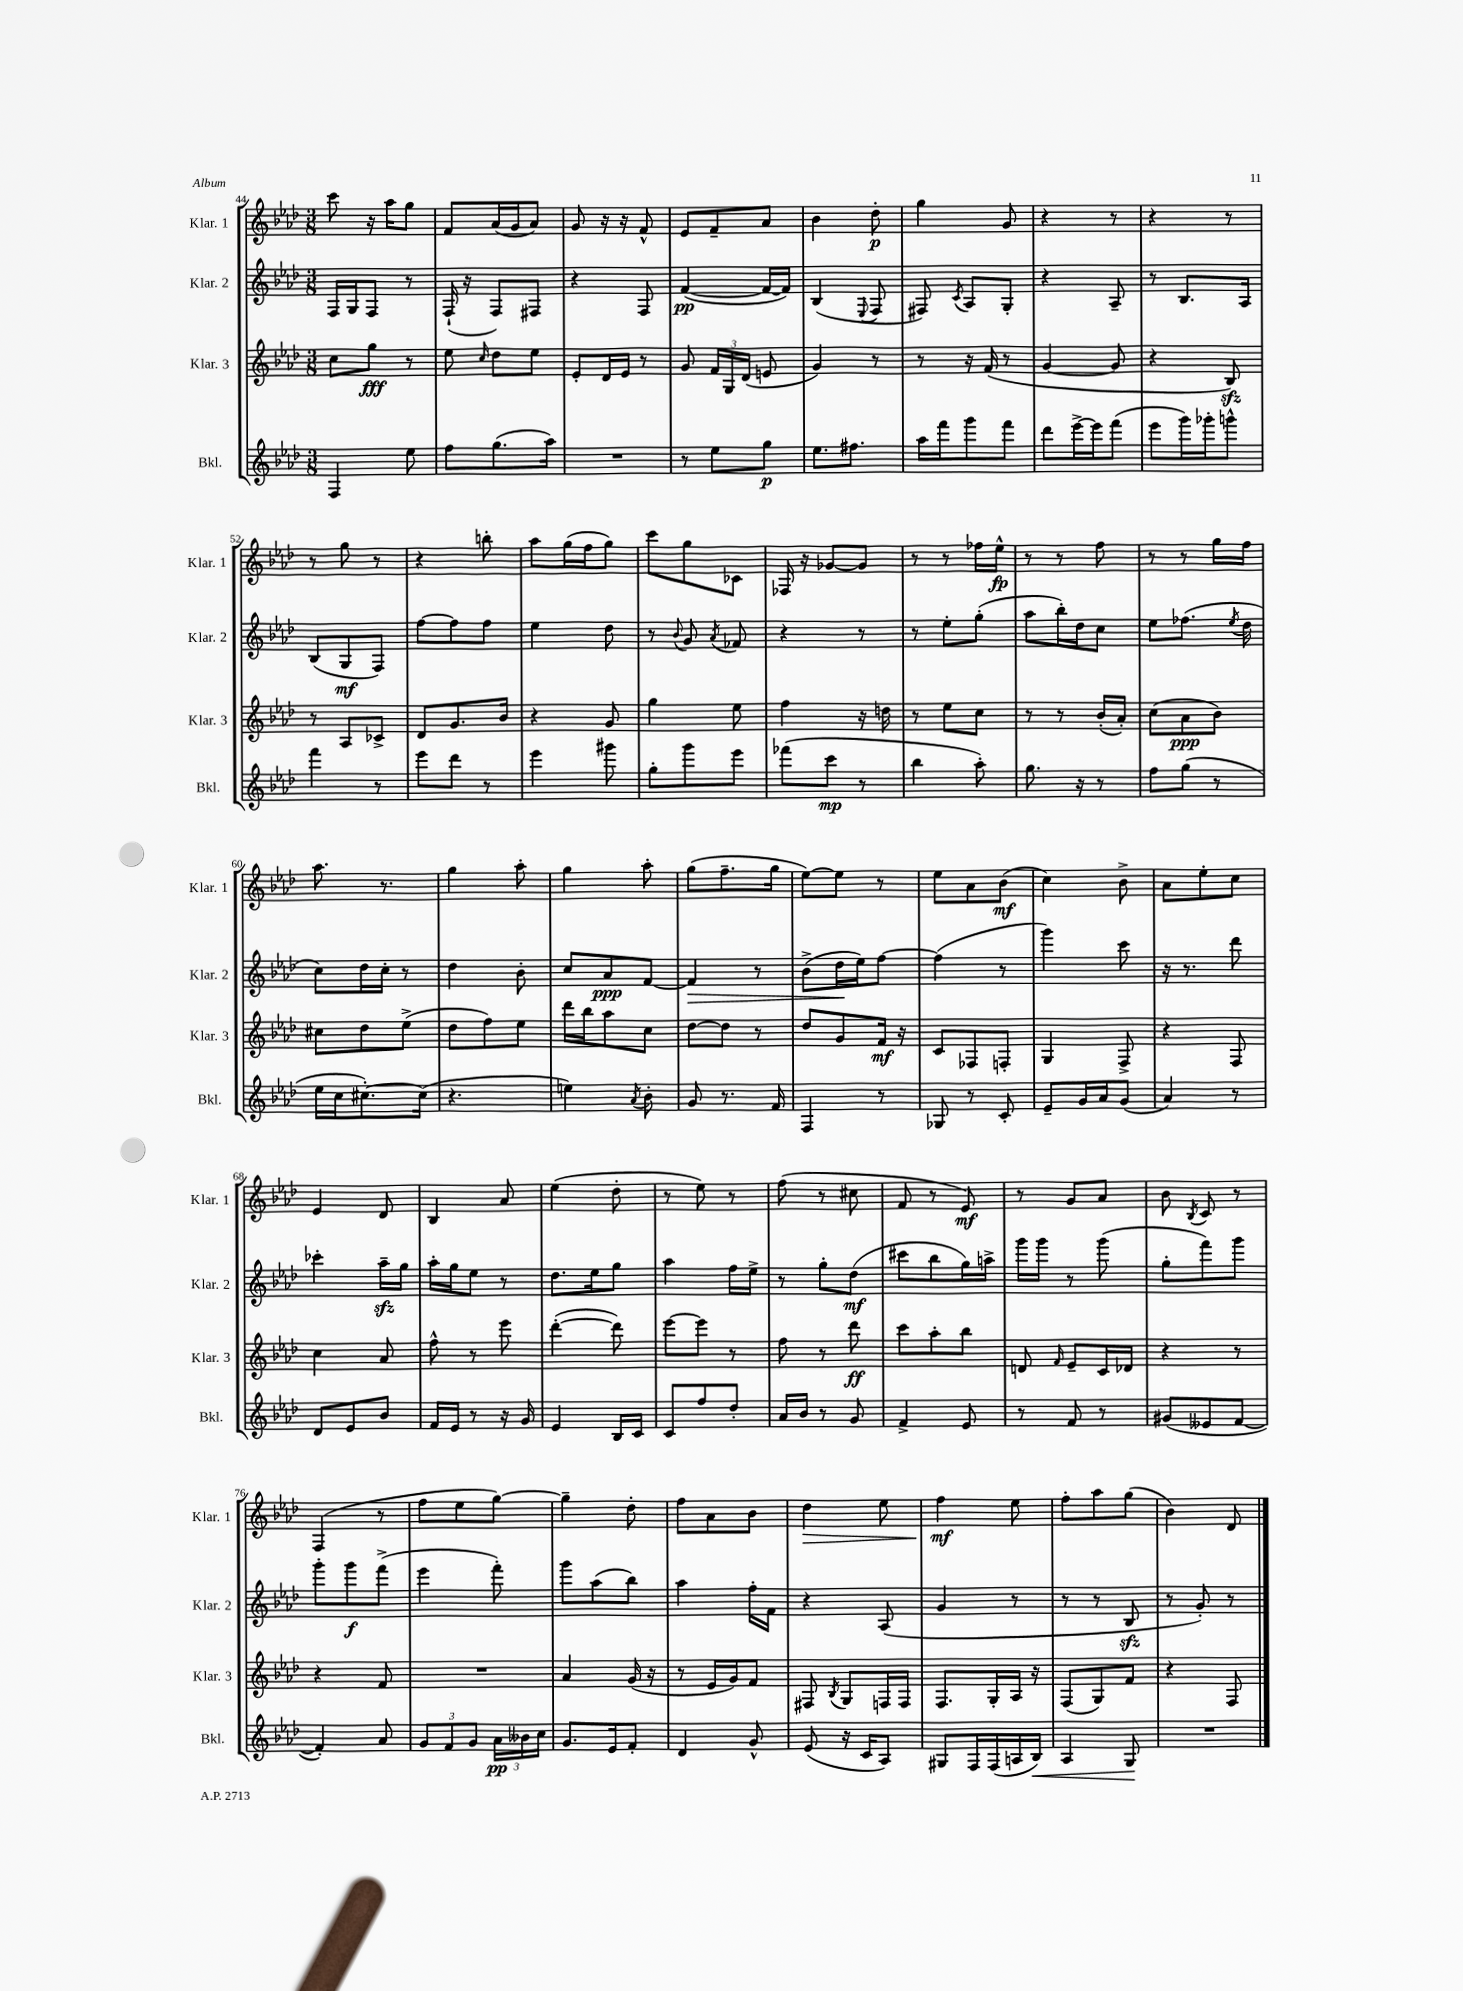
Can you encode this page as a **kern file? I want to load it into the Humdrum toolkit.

**kern	**dynam	**kern	**dynam	**kern	**dynam	**kern	**dynam
*part4	*part4	*part3	*part3	*part2	*part2	*part1	*part1
*staff4	*staff4	*staff3	*staff3	*staff2	*staff2	*staff1	*staff1
*I"Bkl.	*	*I"Klar. 3	*	*I"Klar. 2	*	*I"Klar. 1	*
*I'Bkl.	*	*I'Klar. 3	*	*I'Klar. 2	*	*I'Klar. 1	*
*clefG2	*	*clefG2	*	*clefG2	*	*clefG2	*
*k[b-e-a-d-]	*	*k[b-e-a-d-]	*	*k[b-e-a-d-]	*	*k[b-e-a-d-]	*
*M3/8	*	*M3/8	*	*M3/8	*	*M3/8	*
=44	=44	=44	=44	=44	=44	=44	=44
4F/	.	8cc\L	.	16F/LL	.	8ccc\	.
.	.	.	.	16G/J	.	.	.
.	.	8gg\J	fff	8F/J	.	16r	.
.	.	.	.	.	.	16aa-\KL	.
8ee-\	.	8r	.	8r	.	8gg\J	.
=45	=45	=45	=45	=45	=45	=45	=45
8ff\L	.	8ee-\	.	(16F`/	.	8f/L	.
.	.	.	.	16r	.	.	.
.	.	16qqcc/	.	.	.	.	.
(8.gg\	.	8dd-\L	.	8F/L)	.	(16a-/L	.
.	.	.	.	.	.	16g/J	.
.	.	8ee-\J	.	8F#X/J	.	8a-/J)	.
16aa-\Jk)	.	.	.	.	.	.	.
=46	=46	=46	=46	=46	=46	=46	=46
4.r	.	8e-'/L	.	4r	.	8g/	.
.	.	16d-/L	.	.	.	16r	.
.	.	16e-/JJ	.	.	.	16r	.
.	.	8r	.	8F/	.	8f^^/	.
=47	=47	=47	=47	=47	=47	=47	=47
8r	.	8g/	.	([4f/	pp	8e-/L	.
8ee-\L	.	24f/LL	.	.	.	8f~/	.
.	.	24G/	.	.	.	.	.
.	.	(24d-/JJ	.	.	.	.	.
8gg\J	p	8en/	.	16f/LL_	.	8a-/J	.
.	.	.	.	16f/JJ])	.	.	.
=48	=48	=48	=48	=48	=48	=48	=48
8.ee-\L	.	4g/)	.	(4B-/	.	4b-\	.
8.ff#X\J	.	.	.	.	.	.	.
.	.	.	.	8qqE-/	.	.	.
.	.	8r	.	8F/	.	8dd-'\	p
=49	=49	=49	=49	=49	=49	=49	=49
16aa-\LL	.	8r	.	8F#X/)	.	4gg\	.
16fff\J	.	.	.	.	.	.	.
.	.	.	.	8qc/	.	.	.
8ggg\	.	16r	.	8A-/L	.	.	.
.	.	(16f/	.	.	.	.	.
8fff\J	.	8r	.	8G'/J	.	8g/	.
=50	=50	=50	=50	=50	=50	=50	=50
8ddd-\L	.	[4g/	.	4r	.	4r	.
[16eee-^\L	.	.	.	.	.	.	.
16eee-\J]	.	.	.	.	.	.	.
(8fff\J	.	8g/]	.	8A-~/	.	8r	.
=51	=51	=51	=51	=51	=51	=51	=51
8eee-\L	.	4r	.	8r	.	4r	.
16ggg\L)	.	.	.	8.B-/L	.	.	.
16ggg-X'\J	.	.	.	.	.	.	.
8gggn^^\J	.	8B-zz/)	.	.	.	8r	.
.	.	.	.	16A-/Jk	.	.	.
!!LO:LB:g=z
=52	=52	=52	=52	=52	=52	=52	=52
4fff\	.	8r	.	(8B-/L	.	8r	.
.	.	8A-/L	.	8G/	mf	8gg\	.
8r	.	8c-X^/J	.	8F/J)	.	8r	.
=53	=53	=53	=53	=53	=53	=53	=53
8eee-\L	.	8d-/L	.	[8ff\L	.	4r	.
8ddd-\J	.	8.g/	.	8ff\]	.	.	.
8r	.	.	.	8ff\J	.	8bbn'\	.
.	.	16b-/Jk	.	.	.	.	.
=54	=54	=54	=54	=54	=54	=54	=54
4eee-\	.	4r	.	4ee-\	.	8aa-\L	.
.	.	.	.	.	.	(16gg\L	.
.	.	.	.	.	.	16ff\J	.
8ggg#X\	.	8g/	.	8dd-\	.	8gg\J)	.
=55	=55	=55	=55	=55	=55	=55	=55
8gg'\L	.	4gg\	.	8r	.	8ccc\L	.
.	.	.	.	8qqb-/	.	.	.
8ggg\	.	.	.	8g/	.	8gg\	.
.	.	.	.	8qa-/	.	.	.
8eee-\J	.	8ee-\	.	8f-X/	.	8c-X\J	.
=56	=56	=56	=56	=56	=56	=56	=56
(8fff-X\L	.	4ff\	.	4r	.	16F-X/	.
.	.	.	.	.	.	16r	.
8ccc\J	mp	.	.	.	.	[8g-X/L	.
8r	.	16r	.	8r	.	8g-/J]	.
.	.	16ddn\	.	.	.	.	.
=57	=57	=57	=57	=57	=57	=57	=57
4bb-\	.	8r	.	8r	.	8r	.
.	.	8ee-\L	.	8ee-'\L	.	8r	.
8aa-'\)	.	8cc\J	.	(8gg'\J	.	16ff-X\LL	.
.	.	.	.	.	.	16ee-^^\JJ	fp
=58	=58	=58	=58	=58	=58	=58	=58
8.gg\	.	8r	.	8aa-\L	.	8r	.
.	.	8r	.	16bb-'\L)	.	8r	.
16r	.	.	.	16dd-\J	.	.	.
8r	.	(16b-'/LL	.	8cc\J	.	8ff\	.
.	.	16a-'/JJ)	.	.	.	.	.
=59	=59	=59	=59	=59	=59	=59	=59
8ff\L	.	(8cc\L	.	8ee-\L	.	8r	.
(8gg\J	.	8a-\	ppp	(8.ff-X\J	.	8r	.
8r	.	8b-\J)	.	.	.	16gg\LL	.
.	.	.	.	8qee-/	.	.	.
.	.	.	.	16dd-\	.	16ff\JJ	.
!!LO:LB:g=z
=60	=60	=60	=60	=60	=60	=60	=60
16ee-\LL	.	8cc#X\L	.	8cc\L)	.	8.aa-\	.
16cc\J	.	.	.	.	.	.	.
[8.cc#X'\)	.	8dd-\	.	16dd-\L	.	.	.
.	.	.	.	16cc'\JJ	.	8.r	.
.	.	(8ee-^\J	.	8r	.	.	.
(16cc#\Jk]	.	.	.	.	.	.	.
=61	=61	=61	=61	=61	=61	=61	=61
4.r	.	8dd-\L	.	4dd-\	.	4gg\	.
.	.	8ff\)	.	.	.	.	.
.	.	8ee-\J	.	8b-'\	.	8aa-'\	.
=62	=62	=62	=62	=62	=62	=62	=62
4een\)	.	16ddd-\LL	.	8cc/L	.	4gg\	.
.	.	16bb-\J	.	.	.	.	.
.	.	8aa-\	.	8a-/	ppp	.	.
8qa-/	.	.	.	.	.	.	.
8b-'\	.	8cc\J	.	[8f/J	.	8aa-'\	.
=63	=63	=63	=63	=63	=63	=63	=63
!	!	!	!	!	!LO:HP:b	!	!
8g/	.	[8dd-\L	.	4f/]	>	(8gg\L	.
8.r	.	8dd-\J]	.	.	.	8.ff~\	.
.	.	8r	.	8r	.	.	.
16f/	.	.	.	.	.	16gg\Jk	.
=64	=64	=64	=64	=64	=64	=64	=64
4F/	.	8dd-/L	.	(8b-^\L	.	[8ee-\L)	.
.	.	8g/	.	16dd-\L	.	8ee-\J]	.
.	.	.	.	16ee-\J)	]	.	.
8r	.	16f/Jk	mf	[8ff\J	.	8r	.
.	.	16r	.	.	.	.	.
=65	=65	=65	=65	=65	=65	=65	=65
8G-X/	.	8c/L	.	(4ff\]	.	8ee-\L	.
8r	.	8F-X/	.	.	.	8a-\	.
8c'/	.	8Fn'/J	.	8r	.	(8b-\J	mf
=66	=66	=66	=66	=66	=66	=66	=66
8e-~/L	.	4G/	.	4ggg\)	.	4cc\)	.
16g/L	.	.	.	.	.	.	.
16a-/J	.	.	.	.	.	.	.
(8g/J	.	8F^/	.	8ccc\	.	8b-^\	.
=67	=67	=67	=67	=67	=67	=67	=67
4a-/)	.	4r	.	16r	.	8a-\L	.
.	.	.	.	8.r	.	.	.
.	.	.	.	.	.	8ee-'\	.
8r	.	8F/	.	8ddd-\	.	8cc\J	.
!!LO:LB:g=z
=68	=68	=68	=68	=68	=68	=68	=68
8d-/L	.	4cc\	.	4ccc-X'\	.	4e-/	.
8e-/	.	.	.	.	.	.	.
8b-/J	.	8a-/	.	16aa-zz~\LL	.	8d-/	.
.	.	.	.	16gg\JJ	.	.	.
=69	=69	=69	=69	=69	=69	=69	=69
16f/LL	.	8ff^^\	.	16aa-'\LL	.	4B-/	.
16e-/JJ	.	.	.	16gg\J	.	.	.
8r	.	8r	.	8ee-\J	.	.	.
16r	.	8eee-\	.	8r	.	8a-/	.
16g/	.	.	.	.	.	.	.
=70	=70	=70	=70	=70	=70	=70	=70
4e-/	.	([4ddd-'\	.	8.dd-\L	.	(4ee-\	.
.	.	.	.	16ee-\k	.	.	.
16B-/LL	.	8ddd-\])	.	8gg\J	.	8dd-'\	.
16c/JJ	.	.	.	.	.	.	.
=71	=71	=71	=71	=71	=71	=71	=71
8c/L	.	[8eee-\L	.	4aa-\	.	8r	.
8ff/	.	8eee-\J]	.	.	.	8ee-\)	.
8dd-'/J	.	8r	.	16ff\LL	.	8r	.
.	.	.	.	16ee-^\JJ	.	.	.
=72	=72	=72	=72	=72	=72	=72	=72
16a-/LL	.	8ff\	.	8r	.	(8ff\	.
16b-/JJ	.	.	.	.	.	.	.
8r	.	8r	.	8gg'\L	.	8r	.
8g/	.	8ddd-\	ff	(8dd-\J	mf	8cc#X\	.
=73	=73	=73	=73	=73	=73	=73	=73
4f^/	.	8ccc\L	.	8ccc#X\L	.	8f/	.
.	.	8aa-'\	.	8bb-\	.	8r	.
8e-/	.	8bb-\J	.	16gg\L)	.	8e-/)	mf
.	.	.	.	16aan^\JJ	.	.	.
=74	=74	=74	=74	=74	=74	=74	=74
8r	.	8dn/	.	16ggg\LL	.	8r	.
.	.	.	.	16ggg\JJ	.	.	.
.	.	16qqf/	.	.	.	.	.
8f/	.	8e-~/L	.	8r	.	8g/L	.
8r	.	16c/L	.	(8ggg\	.	8a-/J	.
.	.	16d-X/JJ	.	.	.	.	.
=75	=75	=75	=75	=75	=75	=75	=75
(8g#X/L	.	4r	.	8gg'\L	.	8b-\	.
.	.	.	.	.	.	8qB-/	.
8e--X/	.	.	.	8fff\)	.	8c/	.
[8f/J	.	8r	.	8ggg\J	.	8r	.
!!LO:LB:g=z
=76	=76	=76	=76	=76	=76	=76	=76
4f'/])	.	4r	.	8ggg'\L	.	(4F/	.
.	.	.	.	8ggg\	f	.	.
8a-/	.	8f/	.	(8fff^\J	.	8r	.
=77	=77	=77	=77	=77	=77	=77	=77
12g/L	.	4.r	.	4eee-\	.	8ff\L	.
12f/	.	.	.	.	.	.	.
.	.	.	.	.	.	8ee-\	.
12g/J	.	.	.	.	.	.	.
24a-\LL	pp	.	.	8fff'\)	.	[8gg\J)	.
24b--X\	.	.	.	.	.	.	.
24cc\JJ	.	.	.	.	.	.	.
=78	=78	=78	=78	=78	=78	=78	=78
8.g/L	.	4a-/	.	8ggg\L	.	4gg~\]	.
.	.	.	.	(8aa-\	.	.	.
16e-/k	.	.	.	.	.	.	.
8f'/J	.	(16g/	.	8bb-\J)	.	8dd-'\	.
.	.	16r	.	.	.	.	.
=79	=79	=79	=79	=79	=79	=79	=79
4d-/	.	8r	.	4aa-\	.	8ff\L	.
.	.	16e-/LL	.	.	.	8a-\	.
.	.	16g/J)	.	.	.	.	.
8g^^/	.	8f/J	.	16ff'\LL	.	8b-\J	.
.	.	.	.	16f\JJ	.	.	.
=80	=80	=80	=80	=80	=80	=80	=80
!	!	!	!	!	!	!	!LO:HP:b
(8e-/	.	8F#X/	.	4r	.	4dd-\	>
.	.	8qB-/	.	.	.	.	.
16r	.	8G/L	.	.	.	.	.
16c/KL	.	.	.	.	.	.	.
8A-/J)	.	16Fn/L	.	(8A-/	.	8ee-\	.
.	.	16F/JJ	.	.	.	.	.
=81	=81	=81	=81	=81	=81	=81	=81
8G#X/L	.	8.F/L	.	4g/	.	4ff\	mf
16F/L	.	.	.	.	.	.	.
(16F/	.	16G'/L	.	.	.	.	.
16An/	.	16A-/JJ	.	8r	.	8ee-\	]
!	!LO:HP:b	!	!	!	!	!	!
16B-/JJ)	<	16r	.	.	.	.	.
=82	=82	=82	=82	=82	=82	=82	=82
4A-/	.	(8F/L	.	8r	.	8ff'\L	.
.	.	8G/)	.	8r	.	8aa-\	.
8G/	.	8f/J	.	8B-zz/	.	(8gg\J	.
.	[	.	.	.	.	.	.
=83	=83	=83	=83	=83	=83	=83	=83
4.r	.	4r	.	8r	.	4b-\)	.
.	.	.	.	8g'/)	.	.	.
.	.	8F/	.	8r	.	8d-/	.
==	==	==	==	==	==	==	==
*-	*-	*-	*-	*-	*-	*-	*-
